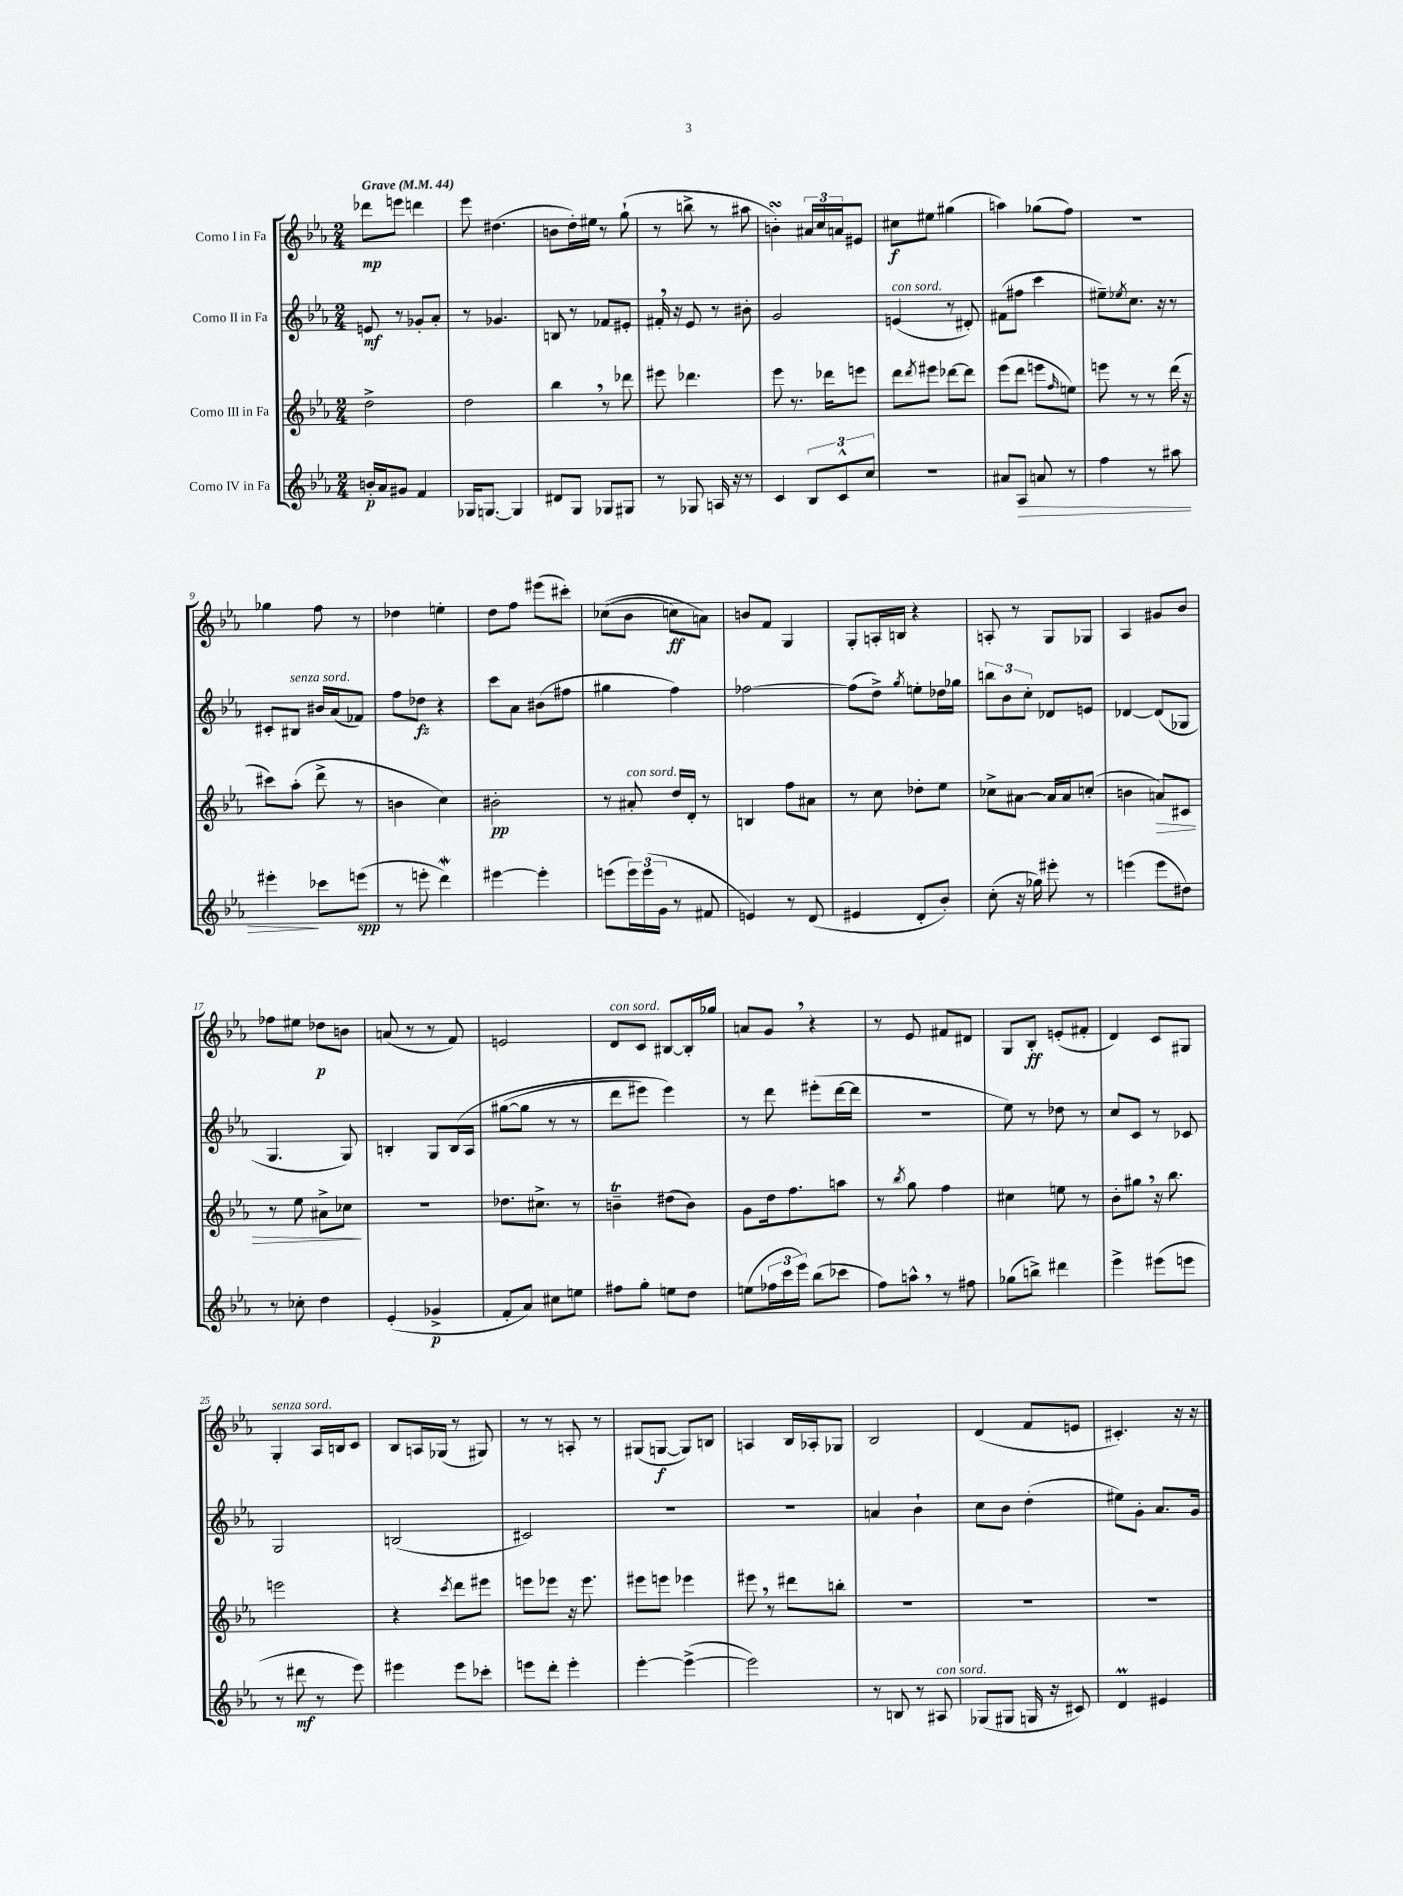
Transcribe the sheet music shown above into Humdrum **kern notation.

**kern	**dynam	**kern	**dynam	**kern	**dynam	**kern	**dynam
*part4	*part4	*part3	*part3	*part2	*part2	*part1	*part1
*staff4	*staff4	*staff3	*staff3	*staff2	*staff2	*staff1	*staff1
*I"Corno IV in Fa	*	*I"Corno III in Fa	*	*I"Corno II in Fa	*	*I"Corno I in Fa	*
*clefG2	*	*clefG2	*	*clefG2	*	*clefG2	*
*k[b-e-a-]	*	*k[b-e-a-]	*	*k[b-e-a-]	*	*k[b-e-a-]	*
*M2/4	*	*M2/4	*	*M2/4	*	*M2/4	*
*MM44	*	*MM44	*	*MM44	*	*MM44	*
=1	=1	=1	=1	=1	=1	=1	=1
!	!	!	!	!	!	!LO:TX:a:B:t=Grave	!
16bn'/LL	p	2dd^\	.	8en/	mf	8ddd-X\L	mp
16a-/J	.	.	.	.	.	.	.
8g#X/J	.	.	.	8r	.	8eeen\J	.
4f/	.	.	.	8g-X'/L	.	4dddn\	.
.	.	.	.	8a-'/J	.	.	.
=2	=2	=2	=2	=2	=2	=2	=2
16G-X/KL	.	2dd\	.	8r	.	8eee-\	.
[8.Gn/J	.	.	.	.	.	.	.
.	.	.	.	4.g-X/	.	(4.dd#X\	.
4G/]	.	.	.	.	.	.	.
=3	=3	=3	=3	=3	=3	=3	=3
8d#X/L	.	4bb-,\	.	8Bn/	.	8bn\L	.
8G/J	.	.	.	8r	.	16dd'\L)	.
.	.	.	.	.	.	16ee#X\JJ	.
8G-X/L	.	8r	.	8f-X/L	.	8r	.
8G#X/J	.	8ddd-X\	.	8e#X'/J	.	(8gg`\	.
=4	=4	=4	=4	=4	=4	=4	=4
8r	.	8eee#X\	.	16f#X',/	.	8r	.
.	.	.	.	16r	.	.	.
8G-X/	.	4.ddd-X\	.	8e-/	.	8bbn^\	.
16An/	.	.	.	8r	.	8r	.
16r	.	.	.	.	.	.	.
8r	.	.	.	8b#X'\	.	8aa#X\	.
=5	=5	=5	=5	=5	=5	=5	=5
4c/	.	8eee-\	.	2g/	.	4bnsSsS'\)	.
.	.	8.r	.	.	.	.	.
12B-/L	.	.	.	.	.	24a#X/LL	.
.	.	.	.	.	.	24cc/	.
.	.	16ddd-X\KL	.	.	.	.	.
12c^^/	.	.	.	.	.	24an/J	.
.	.	8eeen\J	.	.	.	8e#X/J	.
12cc/J	.	.	.	.	.	.	.
=6	=6	=6	=6	=6	=6	=6	=6
!	!	!	!	!LO:TX:a:i:t=con sord.	!	!	!
2r	.	8ddd\L	.	(4en/	.	8cc#X\L	f
.	.	8qddd/	.	.	.	.	.
.	.	8eee#X\J	.	.	.	8ee#X\J	.
.	.	[8ddd-X\L	.	8r	.	(4gg#X\	.
.	.	8ddd-\J]	.	8d#X'/)	.	.	.
=7	=7	=7	=7	=7	=7	=7	=7
8a#X/L	.	(8eee-\L	.	(8f#X\L	.	4aan\)	.
!	!LO:HP:b	!	!	!	!	!	!
8A-/J	>	8ddd\J	.	8ff#X\J	.	.	.
8an/	.	8eeen\L	.	4ccc\	.	(8gg-X\L	.
.	.	16qqff/	.	.	.	.	.
8r	.	8een\J)	.	.	.	8ff\J)	.
=8	=8	=8	=8	=8	=8	=8	=8
4ff\	.	8eeen\	.	8ee#X~\L)	.	2r	.
.	.	.	.	8qee-X/	.	.	.
.	.	8r	.	8.cc\J	.	.	.
8r	.	8r	.	.	.	.	.
.	.	.	.	16r	.	.	.
8aa#X\	.	(16ddd\	.	8r	.	.	.
.	.	16r	.	.	.	.	.
!!LO:LB:g=z
=9	=9	=9	=9	=9	=9	=9	=9
4eee#X'\	.	8ccc#X\L)	.	8c#X'/L	.	4gg-X\	.
!	!	!	!	!LO:TX:a:i:t=senza sord.	!	!	!
.	.	(8aa-'\J	.	8B#X/J	.	.	.
8ccc-X\L	]	8ddd^\	.	16b#X/LL	.	8ff\	.
.	.	.	.	(16a-/J	.	.	.
(8eeen\J	spp	8r	.	8f-X/J)	.	8r	.
=10	=10	=10	=10	=10	=10	=10	=10
8r	.	4bn\	.	8ff\L	.	4dd-X\	.
8eeen'\	.	.	.	8dd-X\J	fz	.	.
4dddW\)	.	4cc\)	.	4r	.	4een'\	.
=11	=11	=11	=11	=11	=11	=11	=11
[4eee#X\	.	2b#X'\	pp	8ccc\L	.	8dd\L	.
.	.	.	.	8a-\J	.	8ff\J	.
4eee#'\]	.	.	.	(8b#X\L	.	(8eee#X\L	.
.	.	.	.	8ff#X\J	.	8ccc#X'\J)	.
=12	=12	=12	=12	=12	=12	=12	=12
(8eeen\L	.	8r	.	4gg#X\	.	((8cc-X\L	.
!	!	!LO:TX:a:i:t=con sord.	!	!	!	!	!
24eee\L)	.	8a#X'/	.	.	.	8b-\J	.
(24eee\	.	.	.	.	.	.	.
24g\JJ	.	.	.	.	.	.	.
8r	.	16dd/LL	.	4ff\)	.	8ccn\L)	ff
.	.	16d'/JJ	.	.	.	.	.
8f#X/	.	8r	.	.	.	8an\J)	.
=13	=13	=13	=13	=13	=13	=13	=13
4en/)	.	4Bn/	.	[2ff-X\	.	8bn/L	.
.	.	.	.	.	.	8f/J	.
8r	.	8ff\L	.	.	.	4G/	.
(8d/	.	8a#X\J	.	.	.	.	.
=14	=14	=14	=14	=14	=14	=14	=14
4e#X/	.	8r	.	(8ff-\L]	.	8G'/L	.
.	.	8cc\	.	8dd^\J)	.	16An'/L	.
.	.	.	.	.	.	16Bn/JJ	.
.	.	.	.	8qgg/	.	.	.
8d'/L	.	8dd-X'\L	.	8een'\L	.	4r	.
8b-'/J)	.	8ee-\J	.	16dd-X\L	.	.	.
.	.	.	.	16gg-X\JJ	.	.	.
=15	=15	=15	=15	=15	=15	=15	=15
(8cc'\	.	8cc-X^\L	.	12bbn\L	.	8An'/	.
.	.	.	.	12b-\	.	.	.
16r	.	[8a#X\J	.	.	.	8r	.
.	.	.	.	12cc'\J	.	.	.
16gg-X\)	.	.	.	.	.	.	.
8eee#X'\	.	16a#/LL]	.	8d-X/L	.	8G/L	.
.	.	16a#/J	.	.	.	.	.
8r	.	(8ccn'/J	.	8en/J	.	8G-X/J	.
=16	=16	=16	=16	=16	=16	=16	=16
(4eeen\	.	4bn\	.	[4d-X/	.	4A-/	.
!	!	!	!LO:HP:b	!	!	!	!
8eee\L	.	8an/L)	>	(8d-/L]	.	8g#X/L	.
8dd#X\J)	.	8c#X/J	.	8G-X/J	.	8b-/J	.
!!LO:LB:g=z
=17	=17	=17	=17	=17	=17	=17	=17
8r	.	8r	.	4.G/	.	8ff-X\L	.
8cc-X'\	.	8ee-\	.	.	.	8ee#X\J	.
4dd\	.	8a#X^\L	.	.	.	8dd-X\L	p
.	.	8cc-X\J	.	8G/)	.	8bn\J	.
.	.	.	]	.	.	.	.
=18	=18	=18	=18	=18	=18	=18	=18
(4e-'/	.	2r	.	4Bn'/	.	(8an/	.
.	.	.	.	.	.	8r	.
4g-X^/	p	.	.	8G/L	.	8r	.
.	.	.	.	(16B/L	.	8f/)	.
.	.	.	.	16A-/JJ	.	.	.
=19	=19	=19	=19	=19	=19	=19	=19
8f'/L	.	8.dd-X\L	.	([8gg#X\L	.	2en/	.
8a-/J)	.	.	.	8gg#\J]	.	.	.
.	.	8.cc#X^\J	.	.	.	.	.
8cc#X\L	.	.	.	8r	.	.	.
8een\J	.	8r	.	8r	.	.	.
=20	=20	=20	=20	=20	=20	=20	=20
!	!	!	!	!	!	!LO:TX:a:i:t=con sord.	!
8ff#X\L	.	4bnt~\	.	8ddd\L	.	8d/L	.
8gg'\J	.	.	.	8eee#X\J)	.	8c/J	.
8een\L	.	(8dd#X\L	.	4eee#\)	.	[8B#X/L	.
8dd\J	.	8b\J)	.	.	.	16B#'/L]	.
.	.	.	.	.	.	16gg-X/JJ	.
=21	=21	=21	=21	=21	=21	=21	=21
(8een\L	.	8g\L	.	8r	.	8an/L	.
24ff-X\L	.	16dd\k	.	8ddd\	.	8g,/J	.
24ccc\	.	.	.	.	.	.	.
.	.	8.ff\	.	.	.	.	.
24eee-\JJ)	.	.	.	.	.	.	.
(8bb-\L	.	.	.	(8eee#X'\L	.	4r	.
8ccc-X\J	.	8aan\J	.	[16ddd\L	.	.	.
.	.	.	.	16ddd\JJ]	.	.	.
=22	=22	=22	=22	=22	=22	=22	=22
8ff\L)	.	8r	.	2r	.	8r	.
.	.	8qbb-/	.	.	.	.	.
8aan^^,\J	.	8gg\	.	.	.	8e-/	.
8r	.	4ff\	.	.	.	8f#X/L	.
8ff#X\	.	.	.	.	.	8d#X/J	.
=23	=23	=23	=23	=23	=23	=23	=23
(8gg-X\L	.	4cc#X\	.	8ee-\)	.	8G/L	.
8bbn^\J)	.	.	.	8r	.	8B-'/J	ff
4ddd#X\	.	8een\	.	8dd-X\	.	(8en'/L	.
.	.	8r	.	8r	.	8f#X'/J	.
=24	=24	=24	=24	=24	=24	=24	=24
4eee-^\	.	8b-'\L	.	8cc/L	.	4d/)	.
.	.	8gg#X,\J	.	8c/J	.	.	.
(8eee#X\L	.	16r	.	8r	.	8c/L	.
.	.	8.bb-\	.	.	.	.	.
8eeen\J	.	.	.	8c-X/	.	8G#X/J	.
!!LO:LB:g=z
=25	=25	=25	=25	=25	=25	=25	=25
!	!	!	!	!	!	!LO:TX:a:i:t=senza sord.	!
8r	.	2eeen\	.	2G/	.	4G'/	.
8ddd#X\	mf	.	.	.	.	.	.
8r	.	.	.	.	.	16A-/LL	.
.	.	.	.	.	.	16Bn/J	.
8eee-\)	.	.	.	.	.	8c/J	.
=26	=26	=26	=26	=26	=26	=26	=26
4eee#X\	.	4r	.	(2Bn/	.	8B-/L	.
.	.	.	.	.	.	16An/L	.
.	.	.	.	.	.	(16G-X/JJ	.
.	.	8qccc/	.	.	.	.	.
8eee#\L	.	8ddd\L	.	.	.	8r	.
8ccc-X'\J	.	8eee#X\J	.	.	.	8G#X/)	.
=27	=27	=27	=27	=27	=27	=27	=27
8eeen\L	.	8eeen\L	.	2c#X/)	.	8r	.
8ddd'\J	.	8eee-X\J	.	.	.	8r	.
4eee'\	.	16r	.	.	.	8An'/	.
.	.	8.eee-\	.	.	.	.	.
.	.	.	.	.	.	8r	.
=28	=28	=28	=28	=28	=28	=28	=28
[4eee-'\	.	8eee#X\L	.	2r	.	(8G#X/L	.
.	.	8eeen\J	.	.	.	[8Gn/J	f
(4eee-^\_	.	4eee-X\	.	.	.	8G/L])	.
.	.	.	.	.	.	8Bn/J	.
=29	=29	=29	=29	=29	=29	=29	=29
2eee-\])	.	8eee#X,\	.	2r	.	4An/	.
.	.	8r	.	.	.	.	.
.	.	8ddd#X\L	.	.	.	16B-/LL	.
.	.	.	.	.	.	16A-X'/J	.
.	.	8bbn'\J	.	.	.	8G-X/J	.
=30	=30	=30	=30	=30	=30	=30	=30
8r	.	2r	.	4an/	.	2B-/	.
8Bn/	.	.	.	.	.	.	.
8r	.	.	.	4b-`\	.	.	.
!LO:TX:a:i:t=con sord.	!	!	!	!	!	!	!
8A#X/	.	.	.	.	.	.	.
=31	=31	=31	=31	=31	=31	=31	=31
(8G-X/L	.	2r	.	8cc\L	.	(4d/	.
8G#X/J	.	.	.	8b-\J	.	.	.
16Gn/	.	.	.	(4dd'\	.	8f/L	.
16r	.	.	.	.	.	.	.
8c#X/)	.	.	.	.	.	8en/J	.
=32	=32	=32	=32	=32	=32	=32	=32
4dm/	.	2r	.	8ee#X\L)	.	4.c#X'/)	.
.	.	.	.	8g'\J	.	.	.
4e#X/	.	.	.	8.a-/L	.	.	.
.	.	.	.	.	.	16r	.
.	.	.	.	16g/Jk	.	16r	.
==	==	==	==	==	==	==	==
*-	*-	*-	*-	*-	*-	*-	*-
